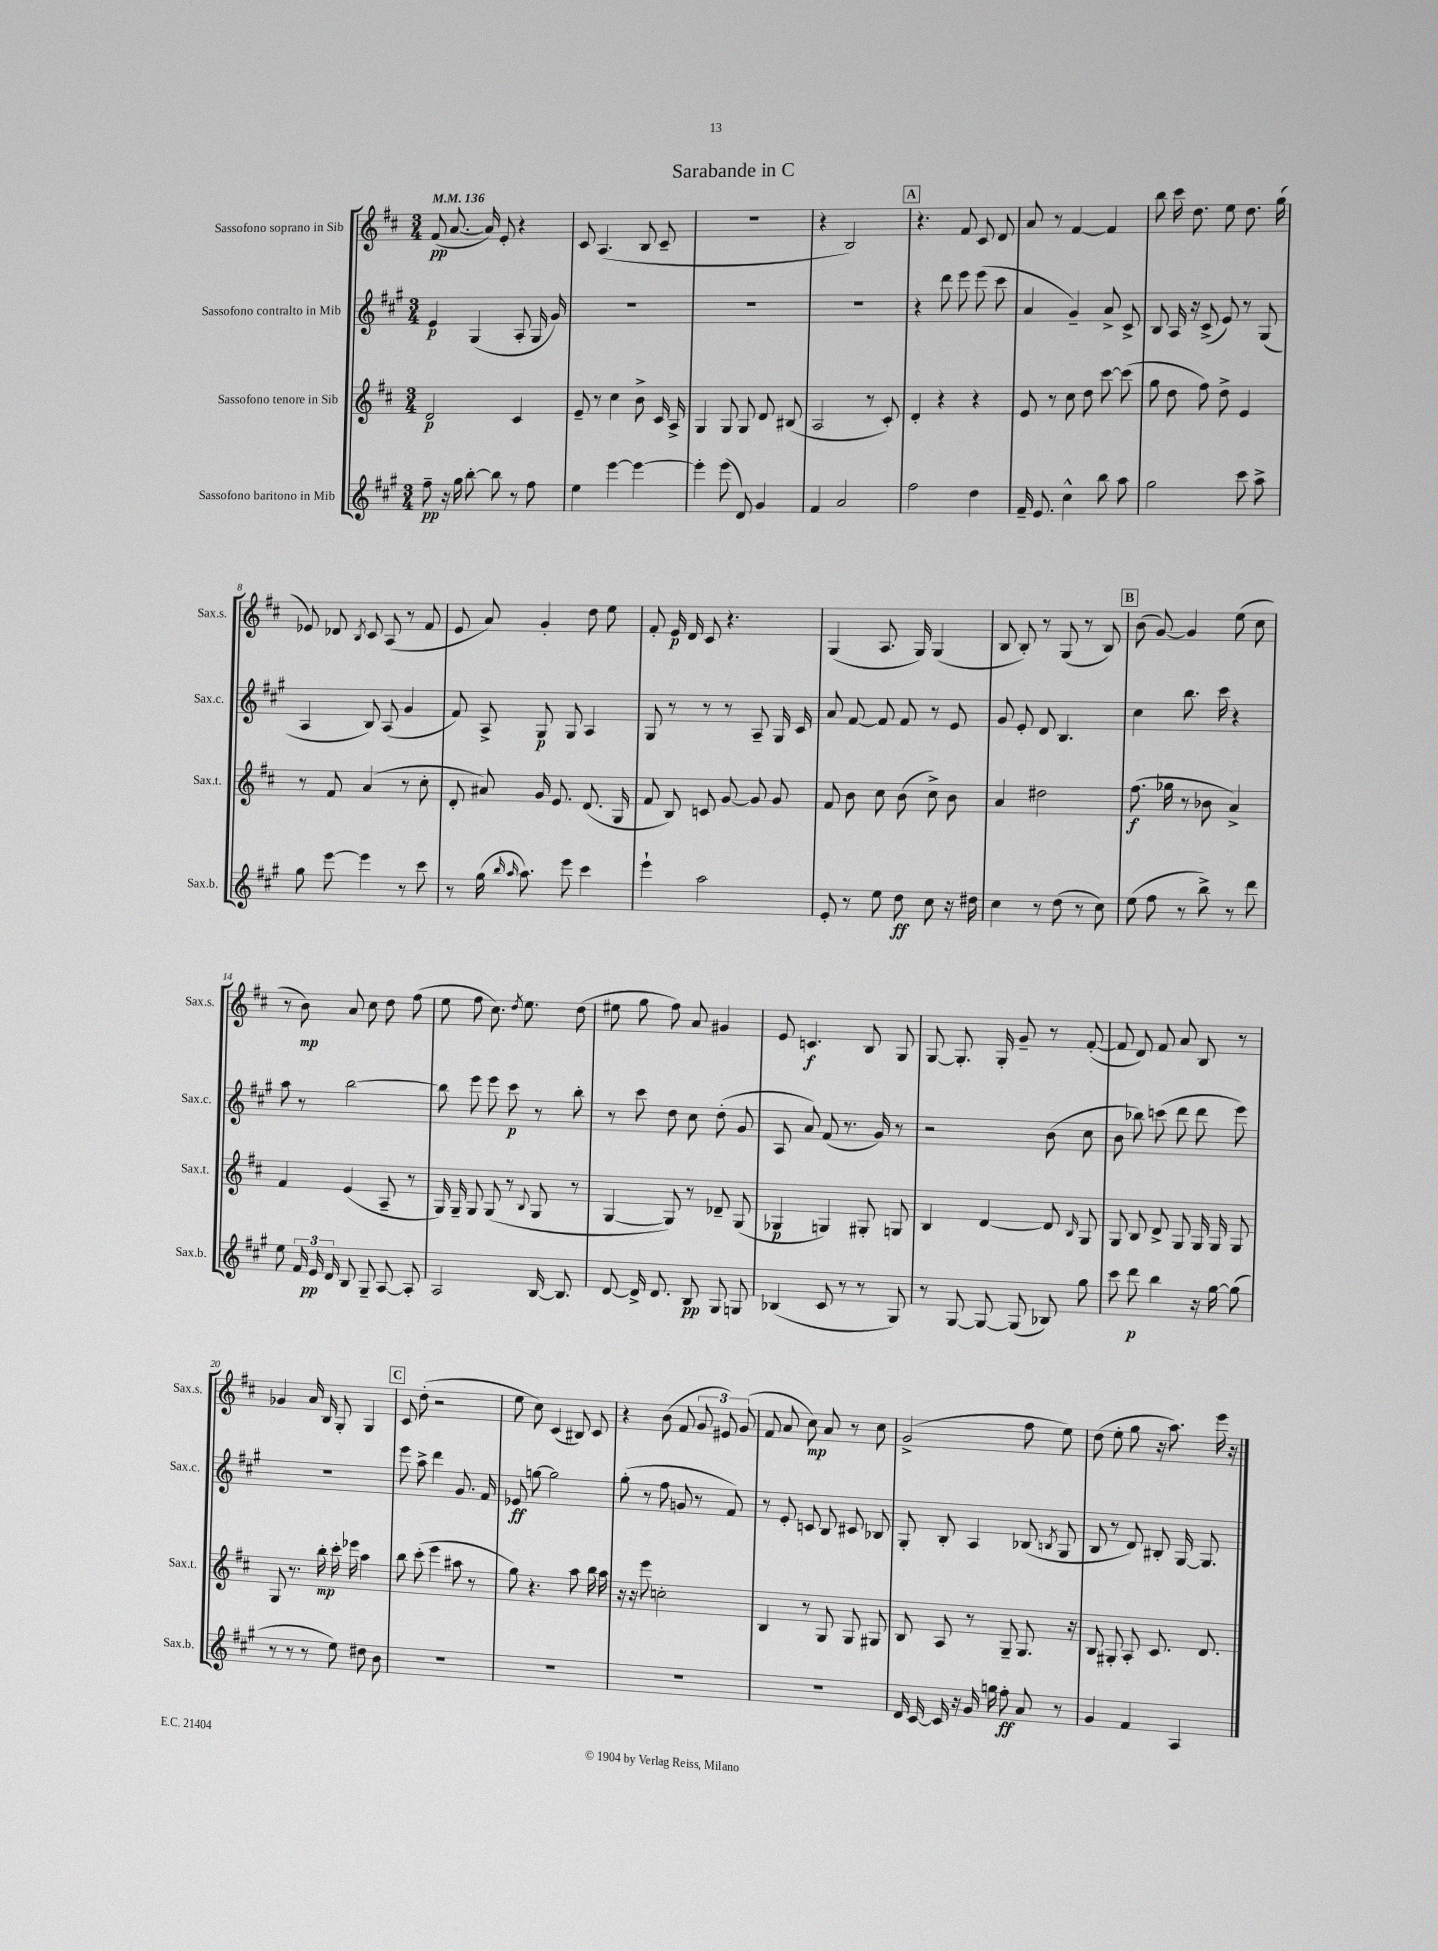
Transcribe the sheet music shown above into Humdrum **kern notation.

**kern	**kern	**kern	**kern
*staff4	*staff3	*staff2	*staff1
*clefG2	*clefG2	*clefG2	*clefG2
*k[f#c#g#]	*k[f#c#]	*k[f#c#g#]	*k[f#c#]
*M3/4	*M3/4	*M3/4	*M3/4
*MM136	*MM136	*MM136	*MM136
8ff#~\	2d/	4e/	(8f#/
16r	.	.	[8.a/
16gg#\	.	.	.
[8bb'\	.	(4G#/	.
.	.	.	16a/])
8bb\]	.	.	8e'/
8r	4c#/	8A'/	4r
8ff#\	.	16G#/	.
.	.	16g#/)	.
=	=	=	=
4ee\	8e~/	2.r	8c#/
.	8r	.	(4.A/
[4eee\	4cc#\	.	.
4eee\_	8b^\	.	8B/
.	16c#/	.	8c#~/
.	16A^/	.	.
=	=	=	=
4eee'\]	4G/	2.r	2.r
(8eee\	8G/	.	.
8d/)	8G/	.	.
4g#/	8d/	.	.
.	(8B#/	.	.
=	=	=	=
4f#/	2A/	2.r	4r
2a/	.	.	2B/)
.	8r	.	.
.	8c#'/)	.	.
=	=	=	=
2ff#\	4d'/	4r	4.r
.	4r	8ddd\	.
.	.	8eee\	8f#/
4dd\	4r	(8eee\	8c#/
.	.	8ccc#\	8d/
=	=	=	=
16f#~/	8e/	4a/	8a/
8.e/	.	.	.
.	8r	.	8r
4cc#^^\	8cc#\	4g#~/)	[4f#/
.	8dd\	.	.
8bb\	[8ccc#\	8a^/	4f#/]
8aa\	(8ccc#\]	8c#^/	.
=	=	=	=
2gg#\	8gg\	8B/	8bb\
.	8dd\	16A/	16ccc#\
.	.	16r	8.dd\
.	8ff#\)	(8c#^/	.
.	8dd^\	8e/)	8ee\
8ccc#\	4e/	8r	8.dd\
8aa^\	.	(8G#/	.
.	.	.	(16gg\
=	=	=	=
8gg#\	8r	4A/	8e-/)
[8eee\	8f#/	.	8d-/
.	.	.	8qB/
4eee\]	(4a/	8B/)	8c#/
.	.	(8A/	(8A/
8r	8r	4g#/	8r
8ccc#\	8cc#'\	.	8f#/
=	=	=	=
8r	8d'/	8f#/)	8e/
(16gg#\	8a#/)	8A^/	8a/)
16qqbb/	.	.	.
16qqaa/	.	.	.
8.aa\)	.	.	.
.	16g/	8G#/	4g'/
.	8.e/	.	.
8eee\	.	8G#/	.
4ccc#\	(8.d/	4A/	8dd\
.	.	.	8ee\
.	16G/	.	.
=	=	=	=
4eee`\	8f#/	8G#/	8f#'/
.	8B/)	8r	16e/
.	.	.	16d/
2aa\	8c/	8r	8c#/
.	[8g/	8r	4.r
.	8g/]	8A~/	.
.	8g/	16G#/	.
.	.	16c#/	.
=	=	=	=
8e'/	8f#/	8a/	(4G/
8r	8b\	[8f#/	.
8ee\	8cc#\	8f#/]	8.A/
8dd\	(8b\	8f#/	.
.	.	.	16G/)
8cc#\	8cc#^\)	8r	(4G/
16r	8b\	8e/	.
16dd#\	.	.	.
=	=	=	=
4cc#\	4a/	8g#/	8B/
.	.	8e'/	8B'/)
8r	2dd#\	8d/	8r
(8dd\	.	4.B/	(8G/
8r	.	.	8r
8cc#\)	.	.	8B/)
=	=	=	=
(8ee\	(8.ff#\	4cc#\	(8b\
8ff#\	.	.	[8g/)
.	16gg-\	.	.
8r	8r	8.bb\	4g/]
8bb^\)	8b-\	.	.
.	.	16ccc#\	.
8r	4a^/)	4r	(8ee\
8ddd\	.	.	8cc#\
=	=	=	=
8ee\	4f#/	8aa\	8r
24f#/	.	8r	8b\)
24e/	.	.	.
24d/	.	.	.
8B/	(4e/	[2bb\	8a/
8G#~/	.	.	8cc#\
[8A/	8A~/	.	8dd\
8A'/]	8r	.	(8ff#\
=	=	=	=
2A/	16G/)	8bb\]	8ee\
.	16G~/	.	.
.	8G/	8eee\	8ff#\
.	(8G/	8eee\	8.cc#\)
.	8r	8ccc#\	.
.	.	.	8qdd/
.	.	.	8.ee\
.	8qqB/	.	.
[16B/	8G/	8r	.
8.B/]	.	.	.
.	8r	8bb'\	(8dd\
=	=	=	=
[8d/	[4G/	8r	8ee#\
16d^/]	.	8ccc#\	8gg\
8.d/	.	.	.
.	8G/])	8dd\	8ff#\)
8B/	8r	8cc#\	8a/
8G#/	8d-~/	(8dd'\	4g#/
8G/	(8G/	8g#/	.
=	=	=	=
(4B-/	4G-/	8A/	8e/
.	.	8a/)	4.c/
8c#/	4G/)	(8f#/	.
8r	.	8.r	.
8r	8G#'/	.	8B/
.	.	16g#/)	.
8G#/)	8G/	8r	8G/
=	=	=	=
8r	4B/	2r	[8G/
[8G#/	.	.	8.G'/]
8G#/_	[4d/	.	.
.	.	.	16G'/
(8G#/]	.	.	8g~/
8B-/)	8d/]	(8b\	8r
.	16qqB/	.	.
8gg#\	8G/	8cc#\	([8f#'/
=	=	=	=
8ccc#\	8G/	8b\	8f#/]
8ddd\	8B/	8bb-\)	8d/)
4bb\	8d^/	(8ccc\	8f#/
.	8G/	8ddd\	8a/
16r	16G/	8ddd\	8B/
[16gg#\	16G/	.	.
(8gg#\]	8G/	8eee\)	8r
=	=	=	=
8r	8G/	2.r	4g-/
8r	8.r	.	.
8r	.	.	16a/
.	16bb'\	.	16B/
8ee\)	16ccc#'\	.	8G'/
.	16eee-\	.	.
8dd#\	4aa\	.	4G/
8b\	.	.	.
=	=	=	=
2.r	8bb\	8eee\	8c#/
.	(8ccc#'\	8aa^\	(8dd'\
.	4eee\	4ddd\	2r
.	8aa#\	8.g#/	.
.	8r	.	.
.	.	16f#/	.
=	=	=	=
2.r	8gg\)	8e-/	8ee\
.	4.r	[8gg\	8cc#\)
.	.	2gg\]	(4c#/
.	8aa\	.	8B#/)
.	16bb\	.	8c#/
.	16aa\	.	.
=	=	=	=
2.r	16r	(8gg#'\	4r
.	16r	.	.
.	8eee\	8r	.
.	2cc'\	8ff#\	(8b\
.	.	8g/	8f#/
.	.	8r	12g/
.	.	.	12e#/)
.	.	8f#/)	.
.	.	.	(12g/
=	=	=	=
2.r	4B/	8r	8f#/
.	.	8e'/	8a/
.	8r	8c/	8cc#\)
.	8G/	8B/	8a/
.	8G/	8c#/	8r
.	8G#/	8B-/	8cc#\
=	=	=	=
16d/	8B/	8G#'/	(2g^/
[16c#/	.	.	.
16c#/]	8A/	8B'/	.
16r	.	.	.
16g#/	8r	4A/	.
16gg\	.	.	.
8ff#'\	8G~/	.	.
8a/	8.G/	(8B-/	8ff#\
.	.	8qB/	.
8r	.	8G#/	8ee\)
.	16r	.	.
=	=	=	=
4g#/	8B/	8B/	(8dd\
.	8G#'/	8r	8ee'\
4f#/	8A'/	8d/)	8gg\
.	8.c#/	8B#'/	16r
.	.	.	8.aa\)
4A/	.	[16G#/	.
.	8.d/	8.G#/]	.
.	.	.	16eee\
.	.	.	16r
==	==	==	==
*-	*-	*-	*-
